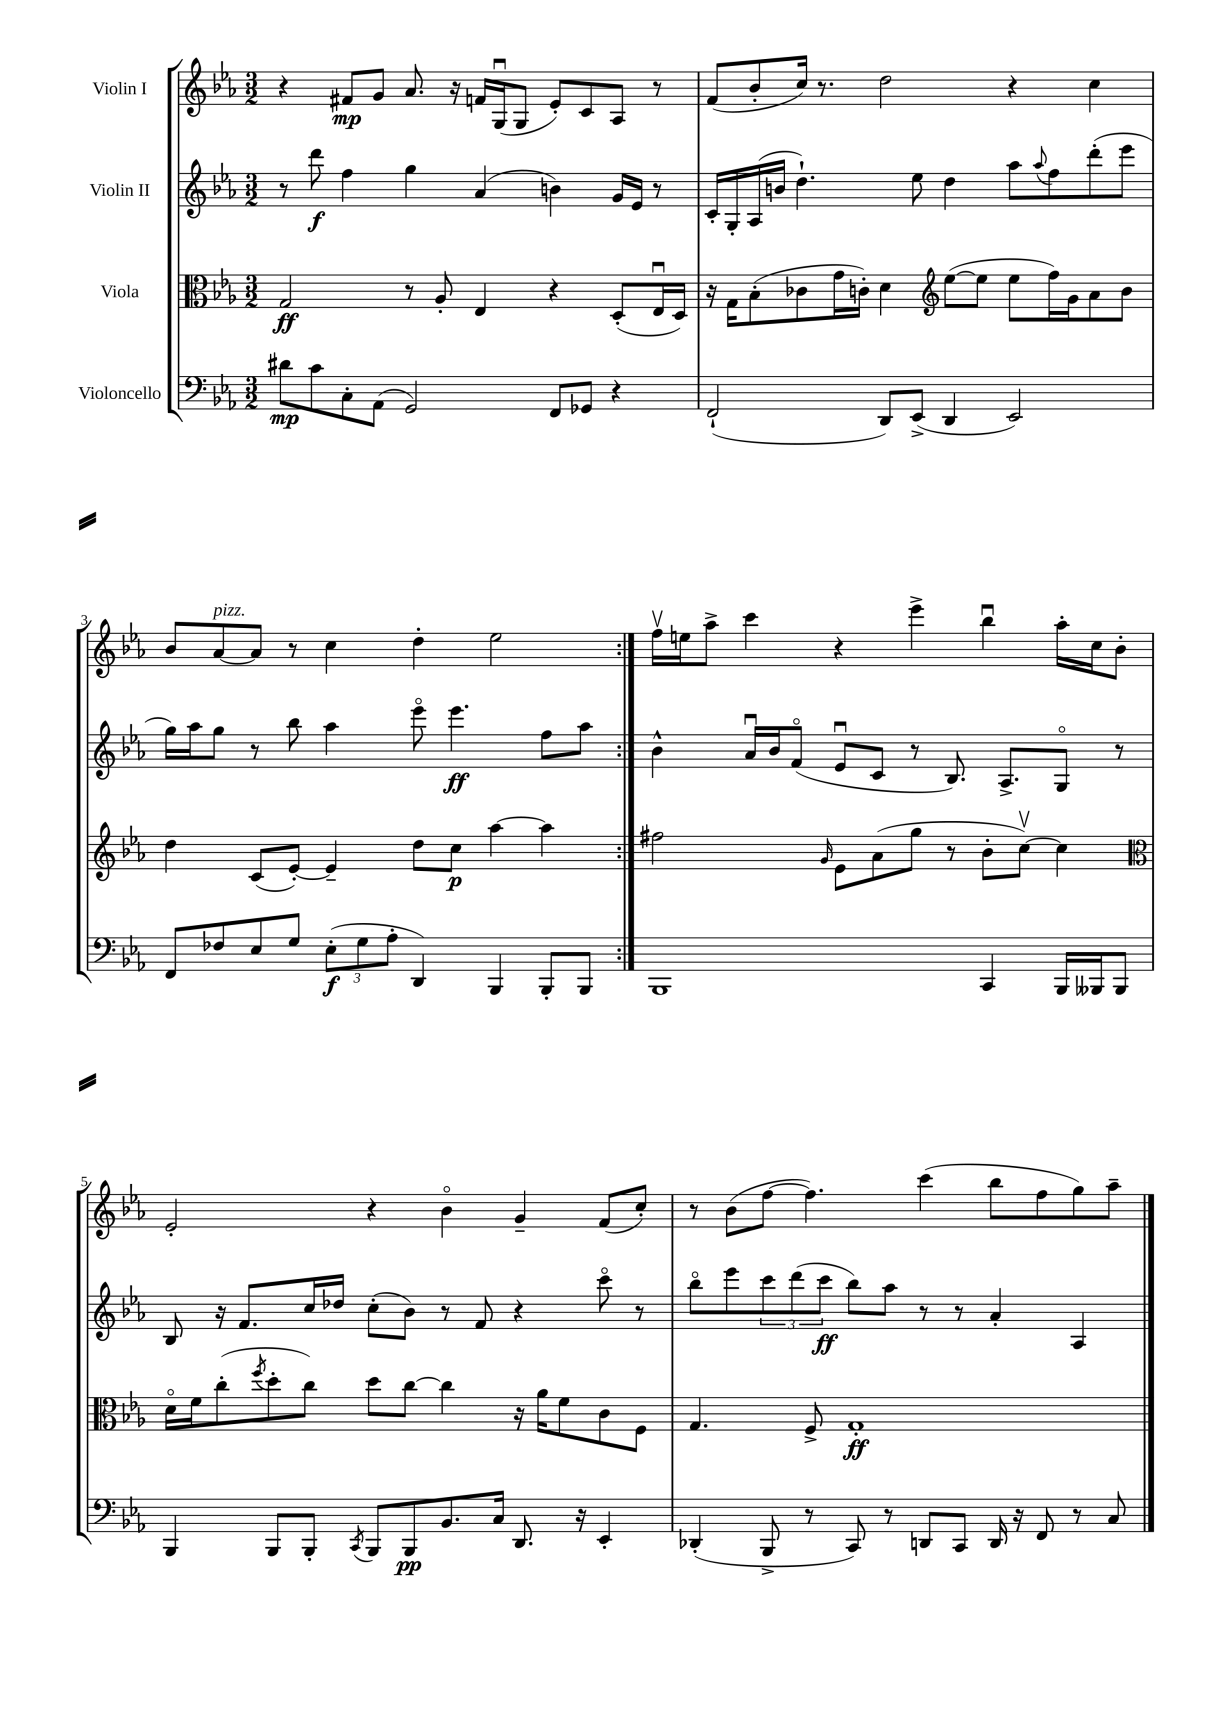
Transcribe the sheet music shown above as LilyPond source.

<<
\new StaffGroup <<
\new Staff = "s0" \with { instrumentName = "Violin I" } {
    \clef treble \key ees \major \numericTimeSignature \time 3/2
    \repeat volta 2 { r4 fis'8\mp g'8 aes'8. r16 f'16 g16\downbow( g8 ees'8-.) c'8 aes8 r8 |
    f'8( bes'8-. c''16) r8. d''2 r4 c''4 |
    bes'8 aes'8~^\markup { \italic "pizz." } aes'8 r8 c''4 d''4-. ees''2 | }
    f''16\upbow e''16 aes''8-> c'''4 r4 ees'''4-> bes''4\downbow aes''16-. c''16 bes'8-. |
    ees'2-. r4 bes'4\flageolet g'4-- f'8( c''8-.) |
    r8 bes'8( f''8~ f''4.) c'''4( bes''8 f''8 g''8) aes''8-- \bar "|." |
}
\new Staff = "s1" \with { instrumentName = "Violin II" } {
    \clef treble \key ees \major \numericTimeSignature \time 3/2
    \repeat volta 2 { r8 d'''8\f f''4 g''4 aes'4( b'4) g'16 ees'16 r8 |
    c'16-. g16-. aes16( b'16 d''4.-!) ees''8 d''4 aes''8 \appoggiatura { aes''8 } f''8 d'''8-.( ees'''8 |
    g''16) aes''16 g''8 r8 bes''8 aes''4 ees'''8\flageolet ees'''4.\ff f''8 aes''8 | }
    bes'4-^ aes'16\downbow bes'16 f'8\flageolet( ees'8\downbow c'8 r8 bes8.) aes8.-> g8\flageolet r8 |
    bes8 r16 f'8. c''16 des''16 c''8-.( bes'8) r8 f'8 r4 c'''8\flageolet r8 |
    bes''8\flageolet ees'''8 \tuplet 3/2 { c'''8 d'''8( c'''8\ff } bes''8) aes''8 r8 r8 aes'4-. aes4 \bar "|." |
}
\new Staff = "s2" \with { instrumentName = "Viola" } {
    \clef alto \key ees \major \numericTimeSignature \time 3/2
    \repeat volta 2 { g2\ff r8 aes8-. ees4 r4 d8-.( ees16\downbow d16) |
    r16 g16 bes8-.( ces'8 g'16 c'16-.) d'4 \clef treble ees''8~( ees''8 ees''8 f''16) g'16 aes'8 bes'8 |
    d''4 c'8( ees'8~-.) ees'4-- d''8 c''8\p aes''4~ aes''4 | }
    fis''2 \grace { g'16 } ees'8 aes'8( g''8 r8 bes'8-. c''8~\upbow) c''4 |
    \clef alto d'16\flageolet f'16 c''8-.( \acciaccatura { f''8 } d''8-. c''8) d''8 c''8~ c''4 r16 aes'16 f'8 c'8 f8 |
    g4. f8-> g1-.\ff \bar "|." |
}
\new Staff = "s3" \with { instrumentName = "Violoncello" } {
    \clef bass \key ees \major \numericTimeSignature \time 3/2
    \repeat volta 2 { dis'8\mp c'8 c8-. aes,8( g,2) f,8 ges,8 r4 |
    f,2-!( d,8) ees,8->( d,4 ees,2) |
    f,8 fes8 ees8 g8 \tuplet 3/2 { ees8-.\f( g8 aes8-. } d,4) bes,,4 bes,,8-. bes,,8 | }
    bes,,1 c,4 bes,,16 beses,,16 beses,,8 |
    bes,,4 bes,,8 bes,,8-. \acciaccatura { c,8 } bes,,8 bes,,8\pp bes,8. c16 d,8. r16 ees,4-. |
    des,4-.( bes,,8-> r8 c,8) r8 d,8 c,8 d,16 r16 f,8 r8 c8 \bar "|." |
}
>>
>>
